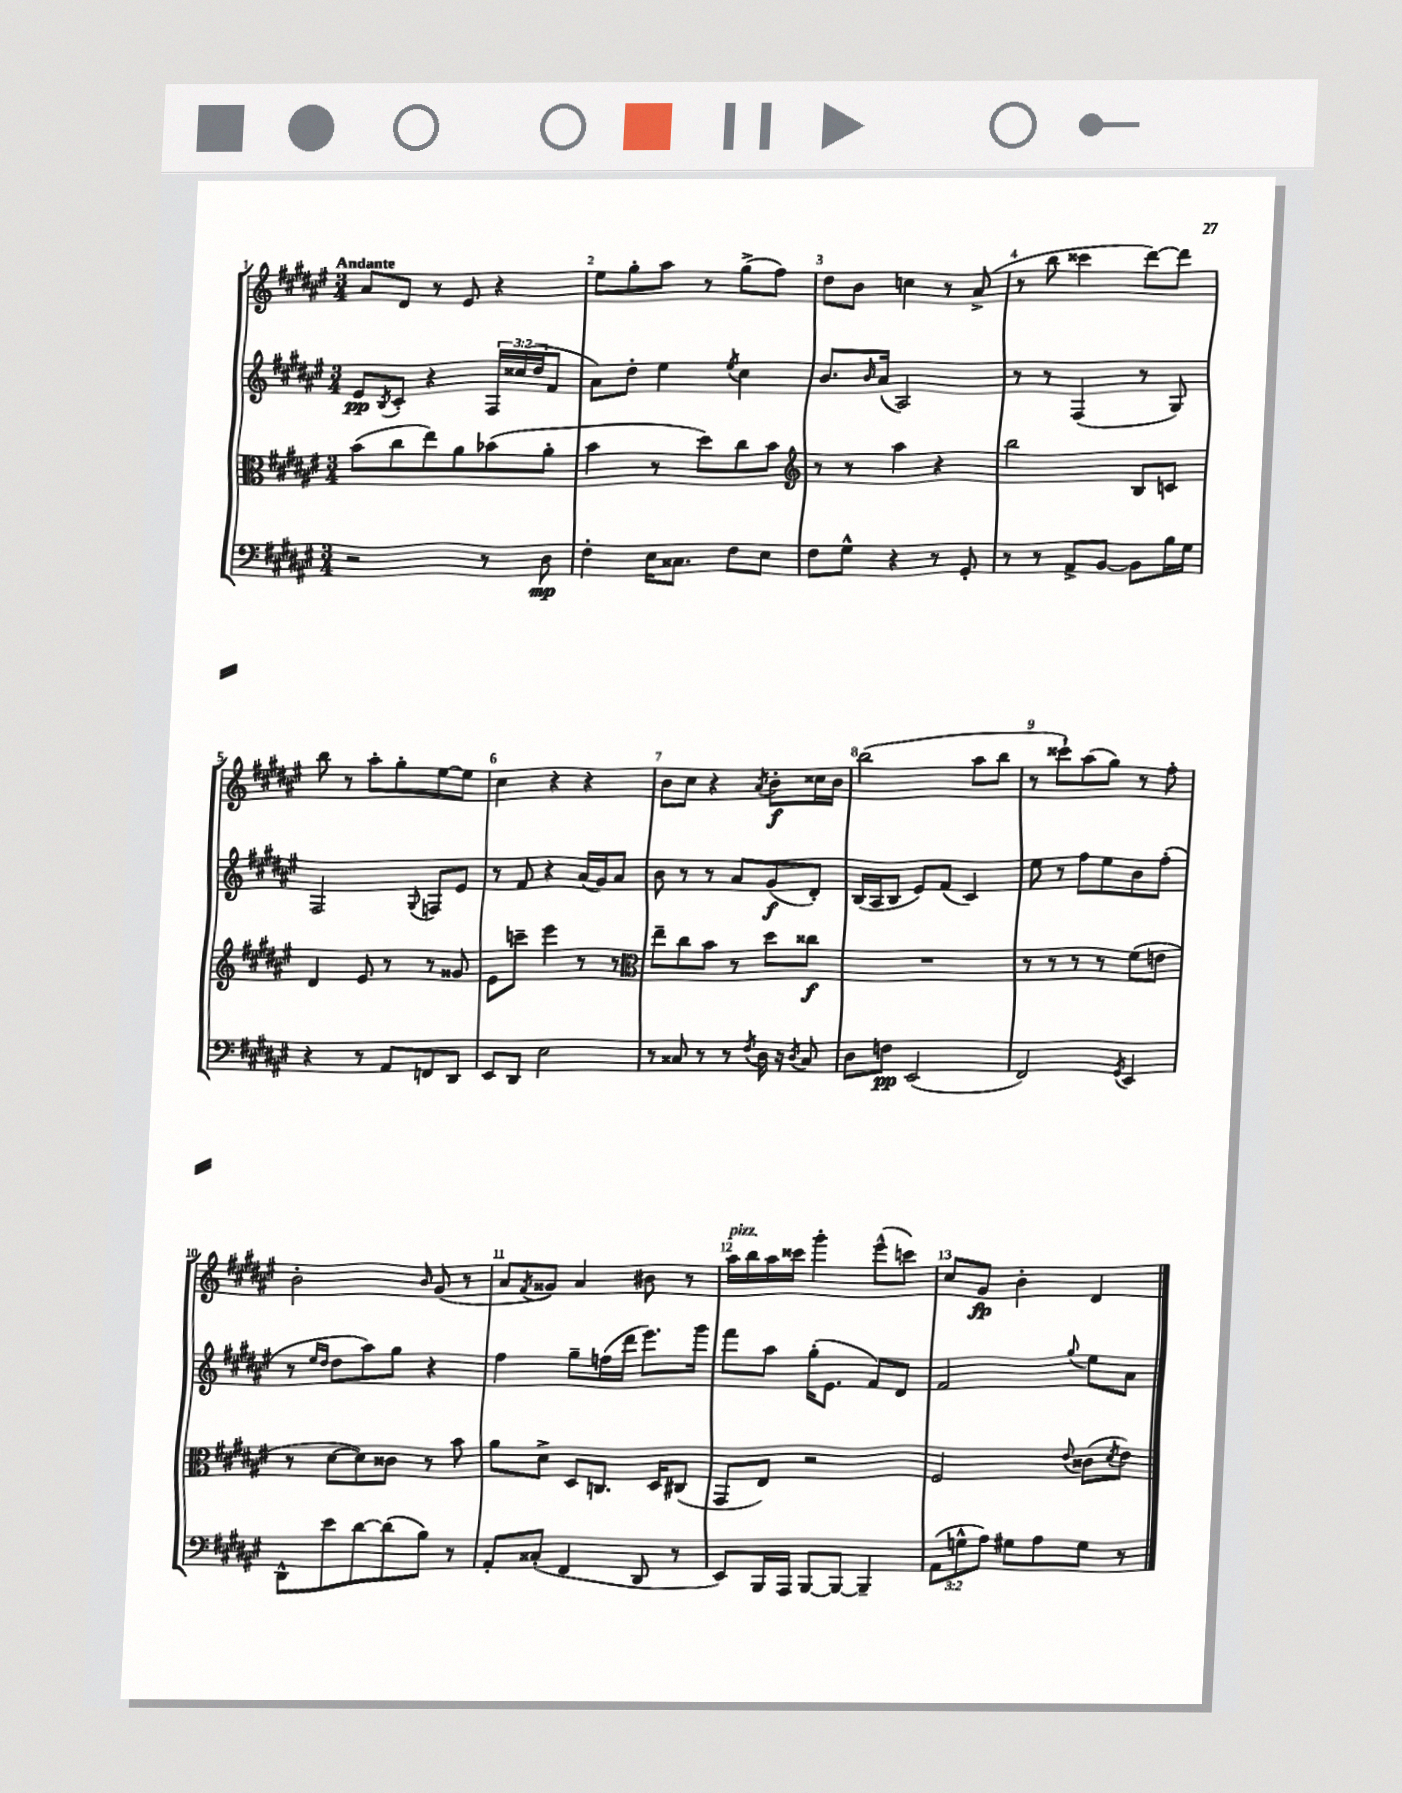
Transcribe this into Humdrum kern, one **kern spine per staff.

**kern	**kern	**kern	**kern
*staff4	*staff3	*staff2	*staff1
*clefF4	*clefC3	*clefG2	*clefG2
*k[f#c#g#d#a#e#]	*k[f#c#g#d#a#e#]	*k[f#c#g#d#a#e#]	*k[f#c#g#d#a#e#]
*M3/4	*M3/4	*M3/4	*M3/4
2r	(8b\L	8e#/L	8a#/L
.	.	8qB/	.
.	8cc#\	8c#'/J	8d#/J
.	8ee#\)	4r	8r
.	8a#\	.	8e#/
8r	(8b-\	24F#/LL	4r
.	.	(24cc##/	.
.	.	24dd#/J	.
8D#\	8a#'\J	8f#/J	.
=	=	=	=
4F#'\	4b\	8a#\L)	8ee#\L
.	.	8dd#'\J	8gg#'\
16E#\LK	8r	4ee#\	8aa#\J
8.C##\J	.	.	.
.	8dd#\L)	.	8r
.	.	8qee#/	.
8F#\L	8cc#\	4cc#\	(8gg#^\L
8E#\J	8b\J	.	8ff#\J)
=	=	=	=
*	*clefG2	*	*
8F#\L	8r	8.b/L	8dd#\L
8G#^^\J	8r	.	8b\J
.	.	16qqb/	.
.	.	(16a#/Jk	.
4r	4aa#\	2A#/)	4cc\
8r	4r	.	8r
8GG#'/	.	.	(8a#^/
=	=	=	=
8r	2bb\	8r	8r
8r	.	8r	8bb\
8AA#^/L	.	(4F#/	4ccc##\
[8BB/J	.	.	.
8BB\]L	8B/L	8r	[8ddd#\L)
16B\L	8c/J	8G#/)	8ddd#\]J
16G#\JJ	.	.	.
=	=	=	=
4r	4d#/	2F#/	8bb\
.	.	.	8r
8r	8e#/	.	8aa#'\L
8AA#/L	8r	.	8gg#'\
.	.	8qqG#/	.
8FF/	8r	8F/L	[8ee#\
8DD#/J	8g##/	8e#/J	8ee#\]J
=	=	=	=
8EE#/L	8e#\L	8r	4cc#\
8DD#/J	8ccc~\J	8f#/	.
2E#\	4eee#\	4r	4r
.	8r	(16a#/LL	4r
.	.	16g#/J)	.
.	8r	8a#/J	.
=	=	=	=
*	*clefC3	*	*
8r	8ee#~\L	8b\	8b\L
8C##/	8cc#\	8r	8cc#\J
8r	8b\J	8r	4r
8r	8r	8a#/L	.
8qF#/	.	.	8qa#/
16D#\	8dd#\L	(8g#/	8b'\L
16r	.	.	.
8qD#/	.	.	.
8C##/	8cc##\J	8d#'/J)	16cc##\L
.	.	.	16b\JJ
=	=	=	=
8D#\L	2.r	(16B/LL	(2bb\
.	.	16A#/J	.
8F\J	.	8B/J	.
(2EE#/	.	8e#/L)	.
.	.	(8f#/J	.
.	.	4c#/)	8aa#\L
.	.	.	8bb\J
=	=	=	=
2FF#/)	8r	8ee#\	8r
.	8r	8r	8ccc##`\L)
.	8r	8ff#\L	(8aa#\
.	8r	8ee#\	8gg#\J)
8qGG#/	.	.	.
4EE#/	(8f#\L	8b\	8r
.	8e\J	(8ff#'\J	8ff#'\
=	=	=	=
8DD#^^\L	8r	8r	2b'\
.	.	16qqee#/LL	.
.	.	16qqdd#/JJ	.
8e#\	[8d#\L	8dd#\L	.
[8d#\	8d#\])	8aa#\)	.
(8d#\]	8c##\J	8gg#\J	.
.	.	.	16qqb/
8B\J)	8r	4r	(8g#/
8r	8b\	.	8r
=	=	=	=
8AA#'/L	8a#\L	4ff#\	8a#/L
.	.	.	8qf#/
(8C##'/J	8d#^\J	.	8g##/J)
4FF#/	8D#/L	8gg#~\L	4a#/
.	8.C/J	(16ff\L	.
.	.	16ddd#\JJ	.
8DD#/	.	8.eee#\L)	8b#\
.	16D#/LK	.	.
8r	(8C#/J	.	8r
.	.	16ggg#\Jk	.
=	=	=	=
8EE#/L)	8GG#/L	8fff#\L	16aa#\LL
.	.	.	16bb\
16BBB/L	8E#/J)	8aa#\J	16aa#\
16AAA#/JJ	.	.	16ccc##\JJ
[8BBB/L	2r	(16gg#'\LK	4ggg#'\
.	.	8.e#\J	.
8BBB/_J	.	.	.
4BBB~/]	.	8f#/L)	(8eee#^^\L
.	.	8d#/J	8ccc\J)
=	=	=	=
(12AA#\L	2F#/	2f#/	8cc#/L
12G^^\	.	.	.
.	.	.	8g#/J
12A#\J)	.	.	.
8G#\L	.	.	4b'\
8A#\	.	.	.
.	8qqe#/	8qqgg#/	.
8G#\J	(8c##\L	8ee#\L	4d#/
.	8qd#/	.	.
8r	8e#\J)	8a#\J	.
==	==	==	==
*-	*-	*-	*-
